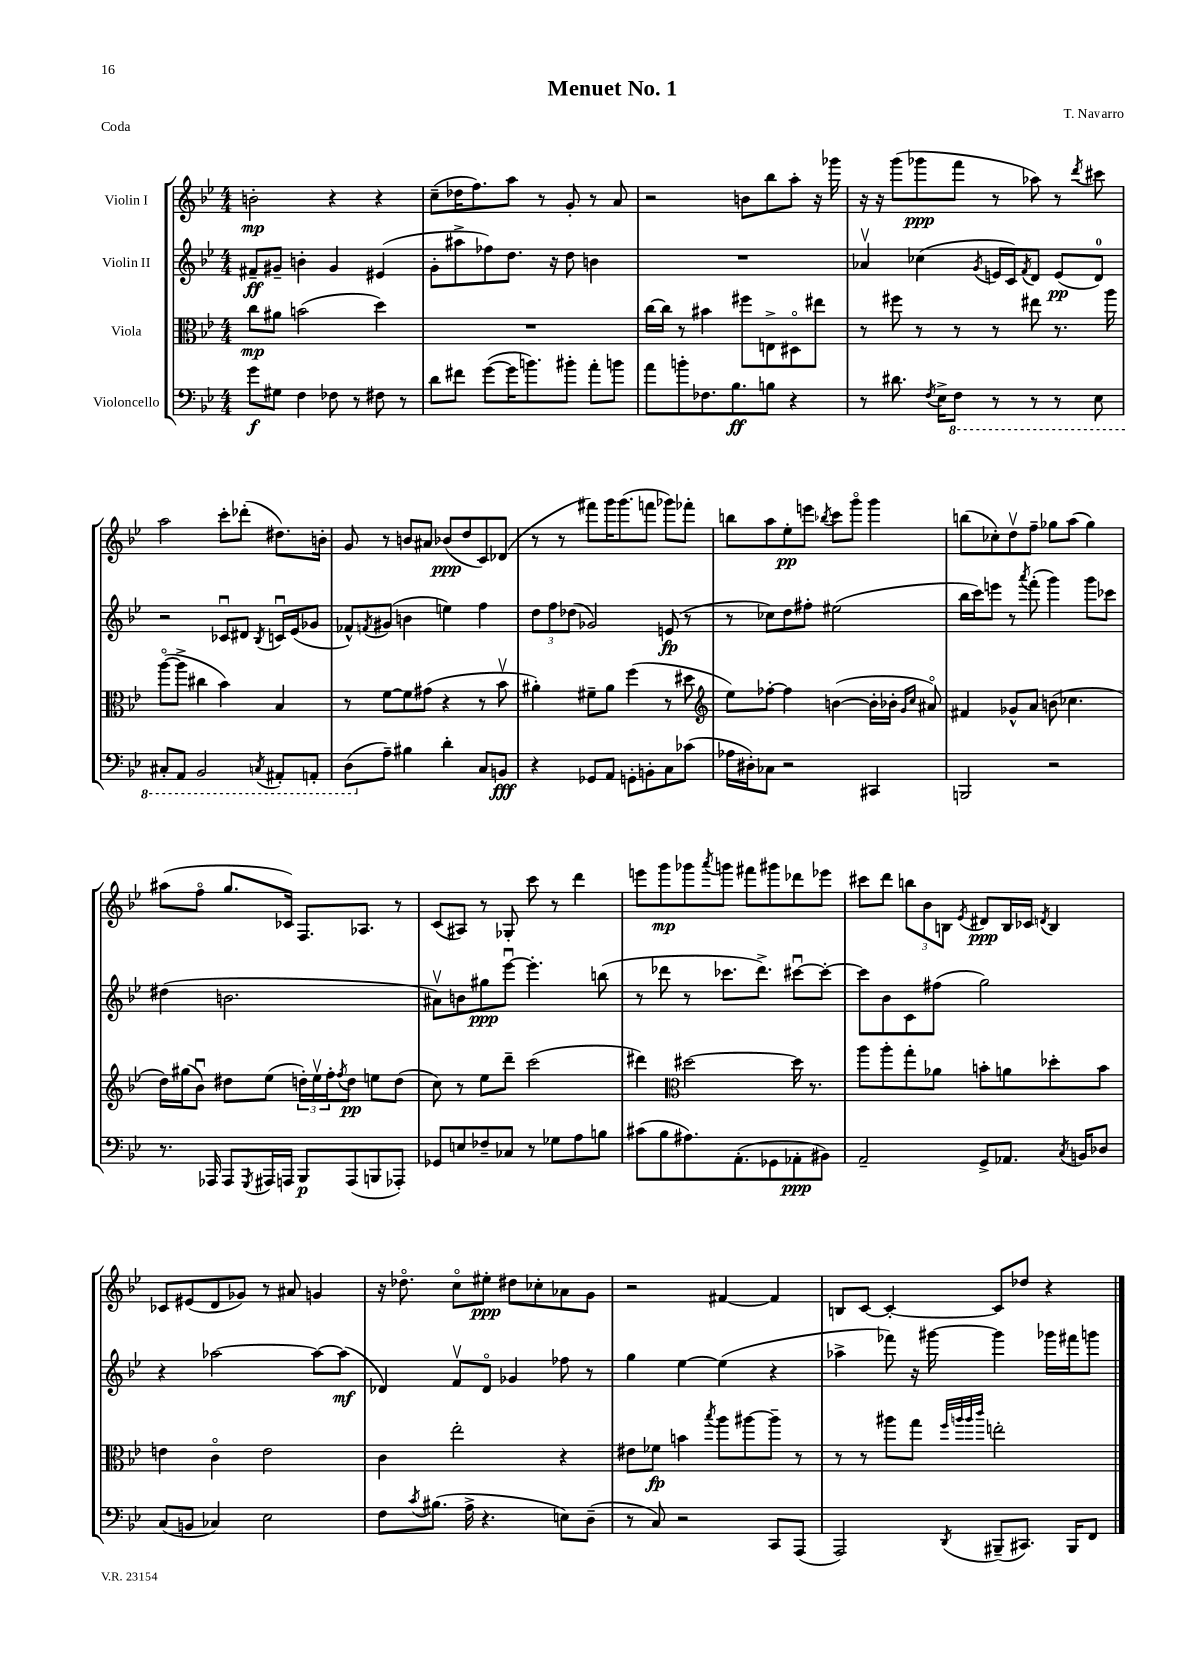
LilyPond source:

\header { title = "Menuet No. 1" composer = "T. Navarro" piece = "Coda" }
<<
\new StaffGroup <<
\new Staff = "s0" \with { instrumentName = "Violin I" } {
    \clef treble \key bes \major \numericTimeSignature \time 4/4
    b'2-.\mp r4 r4 |
    c''8--( des''16 f''8.) a''8 r8 g'8-. r8 a'8 |
    r2 b'8 bes''8 a''8-. r16 ges'''16 |
    r16 r16 g'''8( ges'''8\ppp f'''8 r8 aes''8) r8 \acciaccatura { d'''8 } cis'''8 |
    a''2 c'''8-. des'''8-.( dis''8.) b'16-. |
    g'8 r8 b'8 ais'8 bes'8\ppp( d''8 c'8) des'8( |
    r8 r8 fis'''8) g'''16 g'''8.( f'''8 ges'''8) fes'''8-. |
    b''8 a''8 ees''8-.\pp e'''8 \acciaccatura { bes''8 } c'''8 g'''8\flageolet g'''4 |
    b''8( ces''8-.) d''8\upbow f''8-- ges''8 a''8( ges''4) |
    ais''8( f''8\flageolet g''8. ces'16) f8. aes8. r8 |
    c'8( ais8) r8 ges8-. c'''8 r8 d'''4 |
    e'''8 g'''8\mp ges'''8 \acciaccatura { a'''8 } g'''8 fis'''8 gis'''8 des'''8 ees'''8 |
    cis'''8 d'''8 \tuplet 3/2 { b''8 bes'8 b8 } \acciaccatura { ees'8 } dis'8\ppp b16 ces'16 \acciaccatura { d'8 } b4 |
    ces'8 eis'8( d'8 ges'8) r8 ais'8 g'4 |
    r16 des''8.\flageolet c''8\flageolet eis''8-.\ppp dis''8 ces''8-. aes'8 g'8 |
    r2 fis'4~ fis'4 |
    b8 c'8~ c'4~-. c'8 des''8 r4 \bar "|." |
}
\new Staff = "s1" \with { instrumentName = "Violin II" } {
    \clef treble \key bes \major \numericTimeSignature \time 4/4
    fis'8--\ff gis'8-- b'4-. gis'4 eis'4( |
    g'8-. ais''8-> fes''8) d''8. r16 d''8 b'4 |
    R1 |
    aes'4\upbow ces''4( \acciaccatura { g'8 } e'16 c'16) \acciaccatura { f'8 } d'8 e'8\pp( d'8-0) |
    r2 ces'8\downbow dis'8 \acciaccatura { bes8 } c'16\downbow ees'16( ges'8 |
    fes'8-^) \acciaccatura { f'8 } gis'8( b'4 e''4) f''4 |
    \tuplet 3/2 { d''8 f''8 des''8( } ges'2) e'8\fp( r8 |
    r8 ces''8) d''8 fis''8-. eis''2( |
    bes''16 c'''16) e'''8 r8 \acciaccatura { a'''8 } f'''8-.( g'''4) g'''8 ces'''8 |
    dis''4( b'2. |
    ais'8\upbow) b'8 gis''8\ppp ees'''8~\downbow ees'''4.-. b''8( |
    r8 des'''8 r8 ces'''8. des'''8.->) cis'''8~\downbow cis'''8~-. |
    cis'''8 bes'8 c'8 fis''8( g''2) |
    r4 aes''2~ aes''8~ aes''8\mf( |
    des'4) f'8\upbow des'8\flageolet ges'4 fes''8 r8 |
    g''4 ees''4~ ees''4( r4 |
    aes''4-> fes'''8) r16 gis'''16~ gis'''4 ges'''16 fis'''16 g'''8 \bar "|." |
}
\new Staff = "s2" \with { instrumentName = "Viola" } {
    \clef alto \key bes \major \numericTimeSignature \time 4/4
    c''8\mp ais'8 b'2( d''4) |
    R1 |
    c''16~ c''16 r8 bis'4 fis''8 e8-> dis8\flageolet eis''8 |
    r8 fis''8 r8 r8 r8 eis''8 r8. a''16 |
    a''8~\flageolet( a''8-> cis''4 bes'4) bes4 |
    r8 f'8~ f'8 gis'8( r4 r8 bes'8\upbow |
    ais'4-.) fis'8-- ais'8 f''4( r8 dis''8 |
    \clef treble ees''8) fes''8~-. fes''4 b'4~( b'16-. bes'16-. \grace { g'16 c''16 } ais'8\flageolet) |
    fis'4 ges'8-^ a'8 b'8( ces''4. |
    d''16) gis''16( bes'8\downbow) dis''8 ees''8( \tuplet 3/2 { d''16-.) ees''16\upbow f''16-. } \acciaccatura { f''8 } d''8\pp e''8 d''8( |
    c''8) r8 ees''8 d'''8-- c'''2( |
    dis'''4) \clef alto dis''2~ dis''16 r8. |
    a''8 a''8-. g''8-. aes'8 b'8-. a'8 des''8-. b'8 |
    e'4 c'4\flageolet e'2 |
    c'4 ees''2-. r4 |
    eis'8 fes'8\fp b'4 \acciaccatura { bes''8 } a''8 ais''8~ ais''8-- r8 |
    r8 r8 ais''8 g''8 \grace { f''32 a''32 a''32 c'''32 } e''2-. \bar "|." |
}
\new Staff = "s3" \with { instrumentName = "Violoncello" } {
    \clef bass \key bes \major \numericTimeSignature \time 4/4
    g'8\f gis8 f4 fes8 r8 fis8 r8 |
    d'8 fis'8 g'8~( g'16 b'8.) bis'8-. a'8-. b'8 |
    a'8 b'8-. fes8. bes8.\ff b8 r4 |
    r8 dis'8. \acciaccatura { f8 } ees16-> \ottava #-1 f,8 r8 r8 r8 ees,8 |
    cis,8-. a,,8 bes,,2 \acciaccatura { c,8 } ais,,8-. a,,8-. |
    d,8( \ottava #0 a8--) bis4 d'4-. c8 b,8\fff |
    r4 ges,8 a,8 g,8-. b,8-. c8 ces'8( |
    aes16 dis16-.) ces8 r2 cis,4 |
    b,,2 r2 |
    r8. aes,,16 aes,,8 \acciaccatura { g,,8 } ais,,16 a,,16 bes,,8\p a,,8( b,,8 aes,,8-.) |
    ges,8 e8 fes8-- ces8 r8 ges8 a8 b8 |
    cis'8( bes8 ais8.) a,8.-.( ges,8 aes,8-.\ppp bis,8) |
    a,2-- g,8-> aes,8. \acciaccatura { c8 } b,16 des8 |
    c8( b,8 ces4) ees2 |
    f8 \acciaccatura { c'8 } bis8.( a16-> r4. e8) d8--( |
    r8 c8) r2 c,8 a,,8( |
    a,,2) \acciaccatura { d,8 } bis,,8--( cis,8.) bis,,16 f,8 \bar "|." |
}
>>
>>
\layout { \context { \Score \remove "Bar_number_engraver" } }
